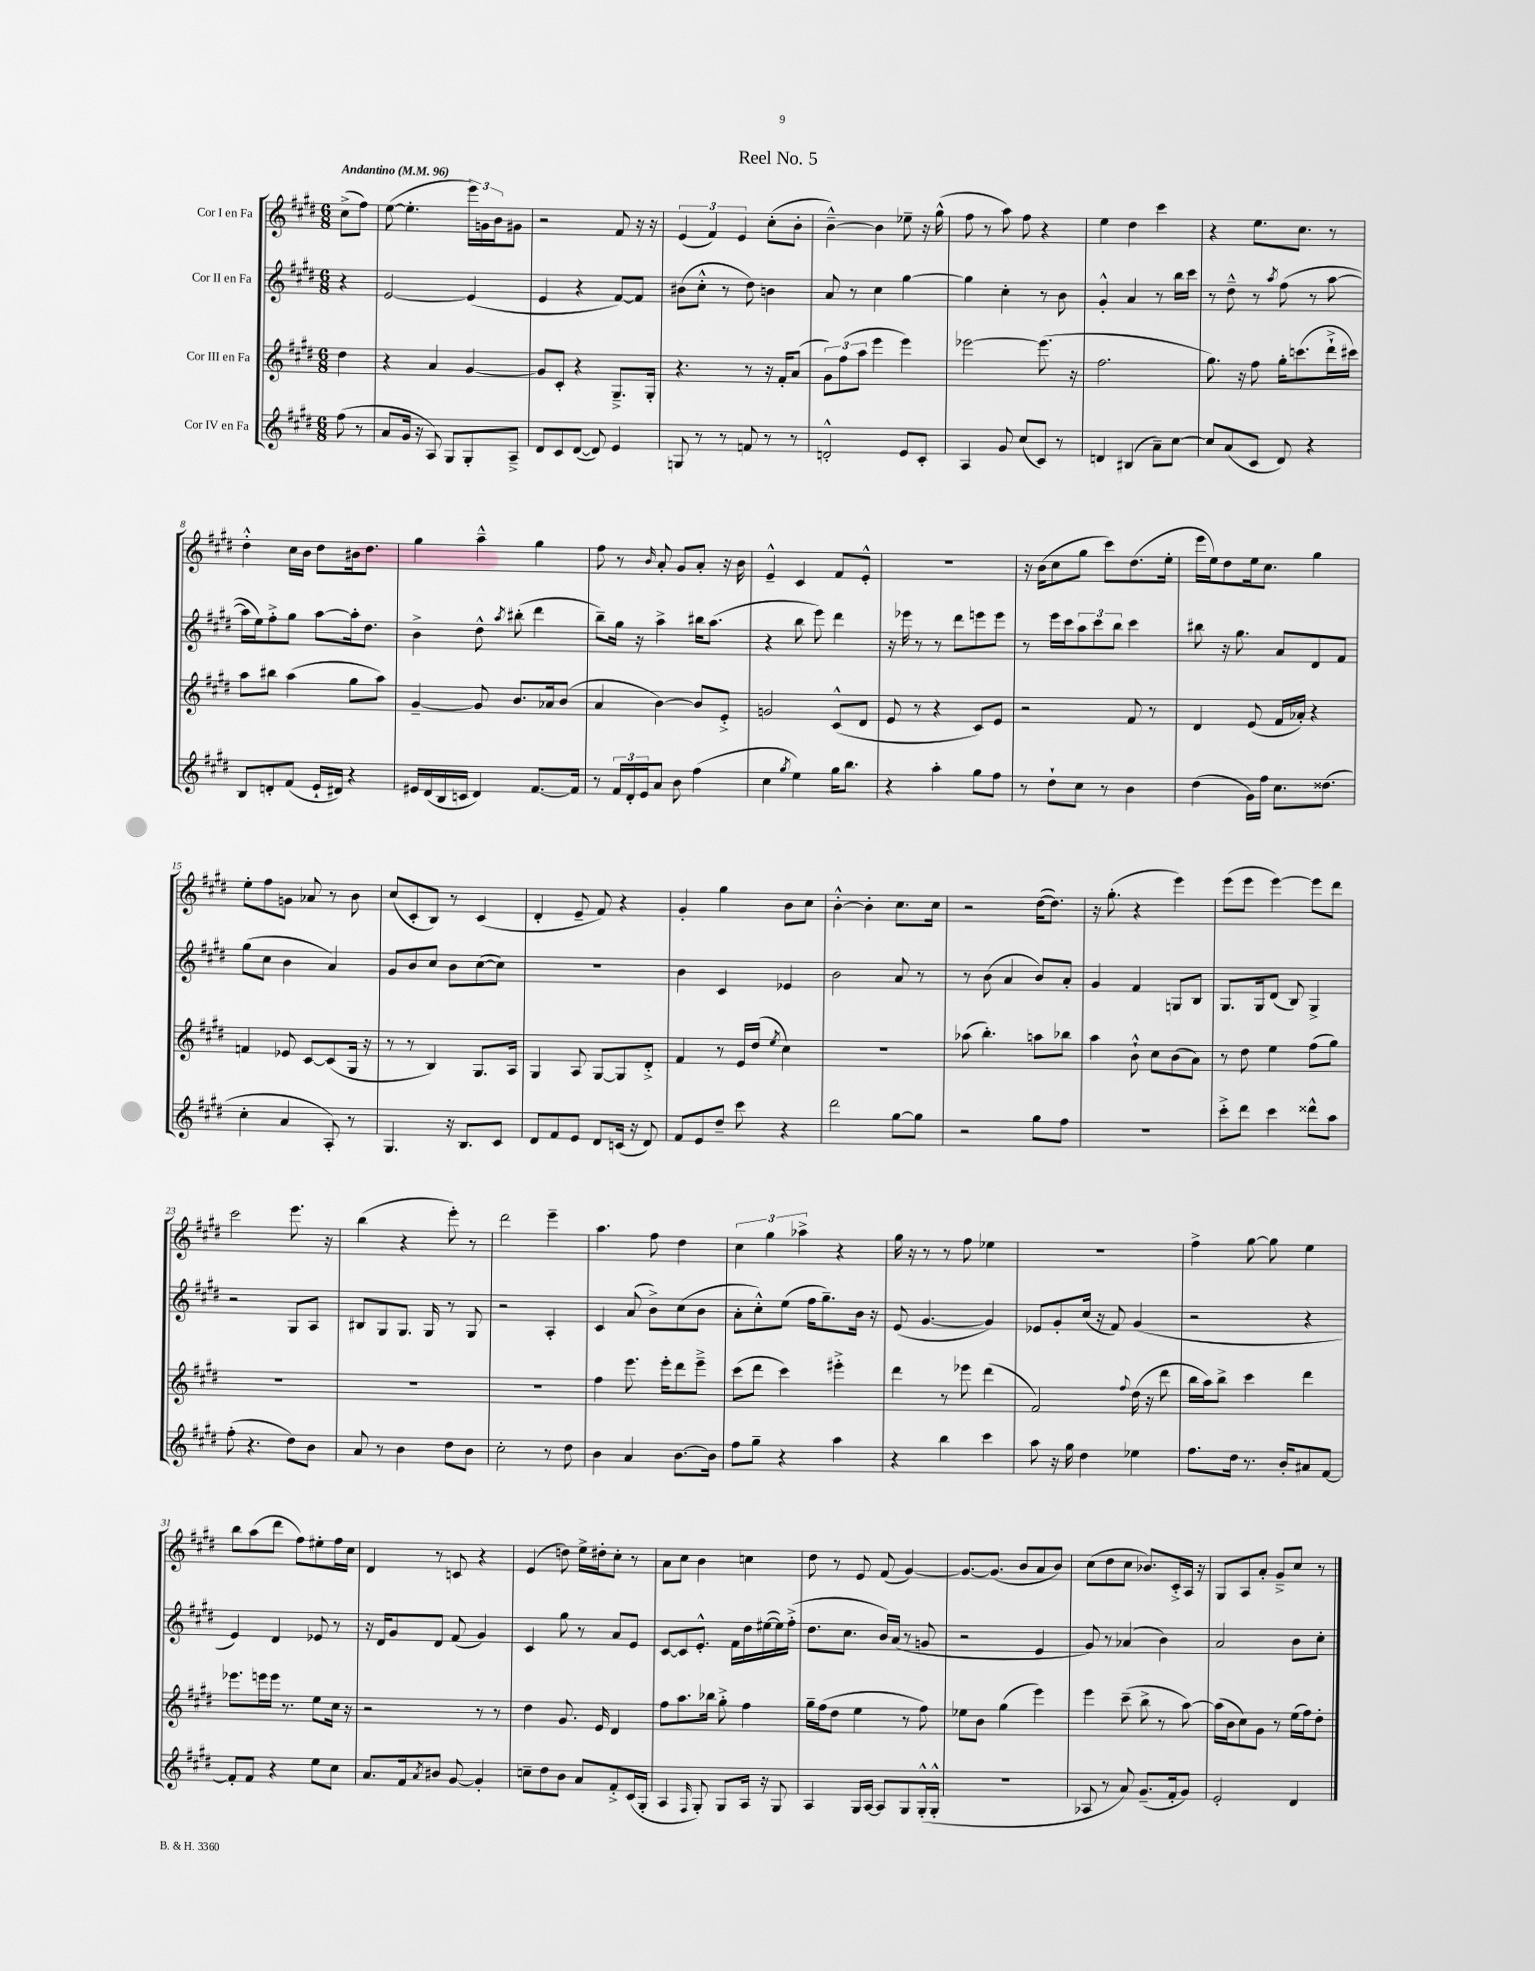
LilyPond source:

\header { title = "Reel No. 5" }
<<
\new StaffGroup <<
\new Staff = "s0" \with { instrumentName = "Cor I en Fa" } {
    \clef treble \key e \major \numericTimeSignature \time 6/8 \partial 4 \tempo "Andantino" 4 = 96
    cis''8->( fis''8) |
    e''8~( e''4.-. \tuplet 3/2 { e'''16) g'16 b'16 } gis'8 |
    r2 fis'8 r16 r16 |
    \tuplet 3/2 { e'4( fis'4) e'4 } cis''8-.( b'8-. |
    b'4~---^) b'4 ees''8-- r16 gis''16-^( |
    fis''8 r8 a''8) fis''8 r4 |
    e''4 dis''4 cis'''4 |
    r4 e''8. cis''8. r8 |
    dis''4-.-^ cis''16 b'16 dis''8 bis'16 dis''8. |
    gis''4 a''4---^ gis''4 |
    fis''8 r8 \grace { b'16 } a'8-. gis'8 a'8-. r16 b'16 |
    e'4---^ cis'4 fis'8 e'8-.-^ |
    R2. |
    r16 b'16( cis''8 gis''8 cis'''8) dis''8.( e''16-. |
    e'''16 e''16) dis''8 e''16 cis''8. gis''4 |
    e''8-. fis''8 g'8 aes'8 r8 b'8 |
    cis''8( cis'8-. b8) r8 cis'4( |
    dis'4-. e'8-- fis'8) r4 |
    gis'4-. gis''4 b'8 cis''8 |
    b'4~-.-^ b'4-. cis''8. cis''16 |
    r2 dis''16~( dis''8.) |
    r16 gis''8.-.( r4 e'''4) |
    e'''8( e'''8 e'''4~) e'''8 dis'''8 |
    cis'''2 e'''8. r16 |
    b''4( r4 e'''8-.) r8 |
    dis'''2 e'''4-- |
    a''4. fis''8 dis''4 |
    \tuplet 3/2 { cis''4 gis''4 aes''4-> } r4 |
    gis''16 r16 r8 r8 fis''8 ees''4 |
    r2. |
    fis''4-> gis''8~ gis''8 e''4 |
    b''8 a''8( dis'''8 fis''8) eis''8-. fis''16 cis''16 |
    dis'4 r8 c'8 r4 |
    e'4( d''8) e''16-> dis''16-. cis''8-. r8 |
    a'8 cis''8 b'4 c''4 |
    dis''8 r8 e'8 fis'8( gis'4~) |
    gis'8.~ gis'8.( b'8 a'8 b'8) |
    cis''8( dis''8 cis''8 bes'8.) cis'16-.-> a16 r16 |
    gis8 a8 a'8-. gis'8---> cis''8 r8 \bar "|." |
}
\new Staff = "s1" \with { instrumentName = "Cor II en Fa" } {
    \clef treble \key e \major \numericTimeSignature \time 6/8 \partial 4
    r4 |
    e'2~ e'4( |
    e'4 r4 fis'8~) fis'8 |
    bis'8( cis''8-.-^ r8 dis''8) b'4 |
    a'8 r8 cis''4 gis''4~ |
    gis''4 cis''4-. r8 b'8 |
    gis'4-.-^ a'4 r8 b''16 cis'''16 |
    r8 dis''8---^ r8 \acciaccatura { a''8 } fis''8( r8 a''8~ |
    a''16 e''16) fis''8-.-> gis''8 a''8~ a''16-. dis''8. |
    b'4-> dis''8-^ \acciaccatura { a''8 } bis''8-.( dis'''4 |
    b''8--) gis''16 r16 a''4-> bis''16 a''8.( |
    r4 b''8 e'''8) dis'''4 |
    r16 ees'''16 r8 r8 dis'''8 e'''8 e'''8 |
    r8 e'''16 cis'''16 \tuplet 3/2 { a''8 cis'''8 b''8 } cis'''4 |
    bis''8 r16 gis''8. a'8 dis'8 fis'8 |
    gis''8( cis''8 b'4 a'4) |
    gis'8 b'8 cis''8 b'8 cis''8~( cis''8) |
    R2. |
    b'4 cis'4 ees'4 |
    b'2 a'8 r8 |
    r8 b'8( a'4 b'8) a'8-. |
    gis'4 fis'4 g8 b8 |
    gis8. gis16 dis'8( b8) gis4-> |
    r2 gis8 a8 |
    bis8 gis8 gis8. gis16 r8 gis8 |
    r2 a4-. |
    cis'4 a'8( b'8->) cis''8( b'8 |
    a'8-. cis''8-.-^) e''8( fis''16 gis''8.--) b'16 r16 |
    e'8( gis'4.~ gis'4) |
    ees'8 gis'8-. cis''16( r16 fis'8) gis'4( |
    r2 r4 |
    e'4) dis'4 ees'8 r8 |
    r16 dis'16 gis'8 dis'8 fis'8( gis'4) |
    cis'4 gis''8 r8 a'8 e'8 |
    cis'8~ cis'8 e'8.-.-^ fis'16 dis''16 eis''16~( eis''16) fis''16-.->( |
    dis''8. cis''8. b'16) a'16( r8 g'8 |
    r2 e'4 |
    gis'8) r8 aes'4( b'4) |
    a'2 b'8 cis''8-. \bar "|." |
}
\new Staff = "s2" \with { instrumentName = "Cor III en Fa" } {
    \clef treble \key e \major \numericTimeSignature \time 6/8 \partial 4
    dis''4 |
    r4 a'4 gis'4~ |
    gis'8 cis'8-. r4 gis8.---> gis16-. |
    r4. r8 r16 fis'16-. a'8( |
    \tuplet 3/2 { gis'8) fis''8( a''8 } e'''4 e'''4) |
    ees'''2~ ees'''8.( r16 |
    fis''2. |
    gis''8.) r16 fis''8 gis''16-. c'''8.( dis'''16-!-> cis'''16) |
    a''8 bis''8 a''4( gis''8 a''8) |
    gis'4~-- gis'8 b'8. aes'16 b'8( |
    a'4 b'4~) b'8 e'8-.-> |
    g'2 cis'8-^( dis'8 |
    e'8 r8 r4 cis'8) e'8 |
    r2 fis'8 r8 |
    dis'4 e'8( fis'16 aes'16-.) r4 |
    f'4 ees'8 cis'8~ cis'8( gis16 r16 |
    r8 r8 b4) gis8. a16 |
    gis4 a8 gis8~ gis8 dis'8-.-> |
    fis'4 r8 e'16 dis''16( \acciaccatura { e''8 } cis''4) |
    R2. |
    aes''8( b''4.-.) a''8 bes''8 |
    a''4 b'8-!-^ cis''8 b'8( a'8) |
    r8 dis''8 e''4 fis''8( gis''8) |
    R2. |
    R2. |
    R2. |
    fis''4 e'''8. e'''16-. dis'''8 e'''8---> |
    cis'''8( dis'''8 cis'''4) eis'''4-.-> |
    dis'''4 r8 ees'''8 dis'''4( |
    fis'2) \appoggiatura { fis''8 } dis''16( r16 dis'''8 |
    b''16 a''16) b''8-> cis'''4 dis'''4 |
    ees'''8. e'''16 e'''16 r8. e''8 cis''16 r16 |
    r2 r8 r8 |
    dis''4 gis'8. e'16 dis'4 |
    fis''8 a''8. bes''16 gis''8-.-> fis''4 |
    gis''16-- fis''16( dis''8 e''4 r8 fis''8) |
    ees''8 b'8 gis''4( e'''4) |
    e'''4 cis'''8--( b''8-> r8 a''8~) |
    a''16( b'16 cis''8) gis'8 r8 e''16( fis''16) dis''8-. \bar "|." |
}
\new Staff = "s3" \with { instrumentName = "Cor IV en Fa" } {
    \clef treble \key e \major \numericTimeSignature \time 6/8 \partial 4
    fis''8( r8 |
    a'8 gis'16 r16 a8) gis8 gis8-. a8---> |
    dis'8 cis'8 dis'8~( dis'8) e'4 |
    g8 r8 r8 f'8 r8 r8 |
    d'2-.-^ e'8 cis'8-. |
    a4 gis'8 cis''8( cis'8) r8 |
    d'4 bis4( a'8--) cis''8~ |
    cis''8 a'8( cis'8 dis'8) r4 |
    b8 d'8-. fis'8( e'16-! dis'16) r4 |
    eis'16 dis'16( b16 c'16 dis'4) fis'8.~ fis'16 |
    r8 \tuplet 3/2 { fis'16 dis'16-. e'16 } a'8 b'8 fis''4( |
    cis''4 \acciaccatura { gis''8 } e''4) gis''16 b''8. |
    r4 a''4-. gis''8 fis''8 |
    r8 dis''8-! cis''8 r8 b'4 |
    dis''4( gis'16) fis''16 cis''8. disis''8.( |
    cis''4-. a'4 a8-.) r8 |
    gis4. r16 b8. cis'8 |
    dis'8 fis'8 e'8 dis'8 c'16( r16 dis'8) |
    fis'8 e'8 dis''8-- cis'''8 r4 |
    dis'''2 gis''8~ gis''8 |
    r2 gis''8 fis''8 |
    R2. |
    cis'''8-.-> dis'''8 cis'''4 disis'''8-^ a''8 |
    fis''8-.( r4. dis''8) b'8 |
    a'8 r8 b'4 dis''8 b'8 |
    cis''2-. r8 dis''8 |
    b'4 a'4 b'8.~ b'16 |
    fis''8 gis''8-- r4 a''4 |
    r4 b''4 cis'''4 |
    a''8 r16 gis''16 dis''4 ees''4 |
    fis''8. dis''16 r8. b'16-. ais'8 fis'8~ |
    fis'8-. fis'8 r4 e''8 cis''8 |
    a'8. fis'16 \acciaccatura { a'8 } bis'8 gis'8~ gis'4-. |
    c''8-- dis''8 b'8 a'8 fis'8-.-> cis'16( gis16-. |
    a4 \grace { fis16 } gis8-.) gis8 a16 r16 gis8 |
    a4 gis16 a16~ a8 gis8 gis16-.-^( gis16-.-^ |
    R2. |
    aes8 r8 a'8) gis'8.--( fis'16-. gis'8) |
    e'2-. dis'4 \bar "|." |
}
>>
>>
